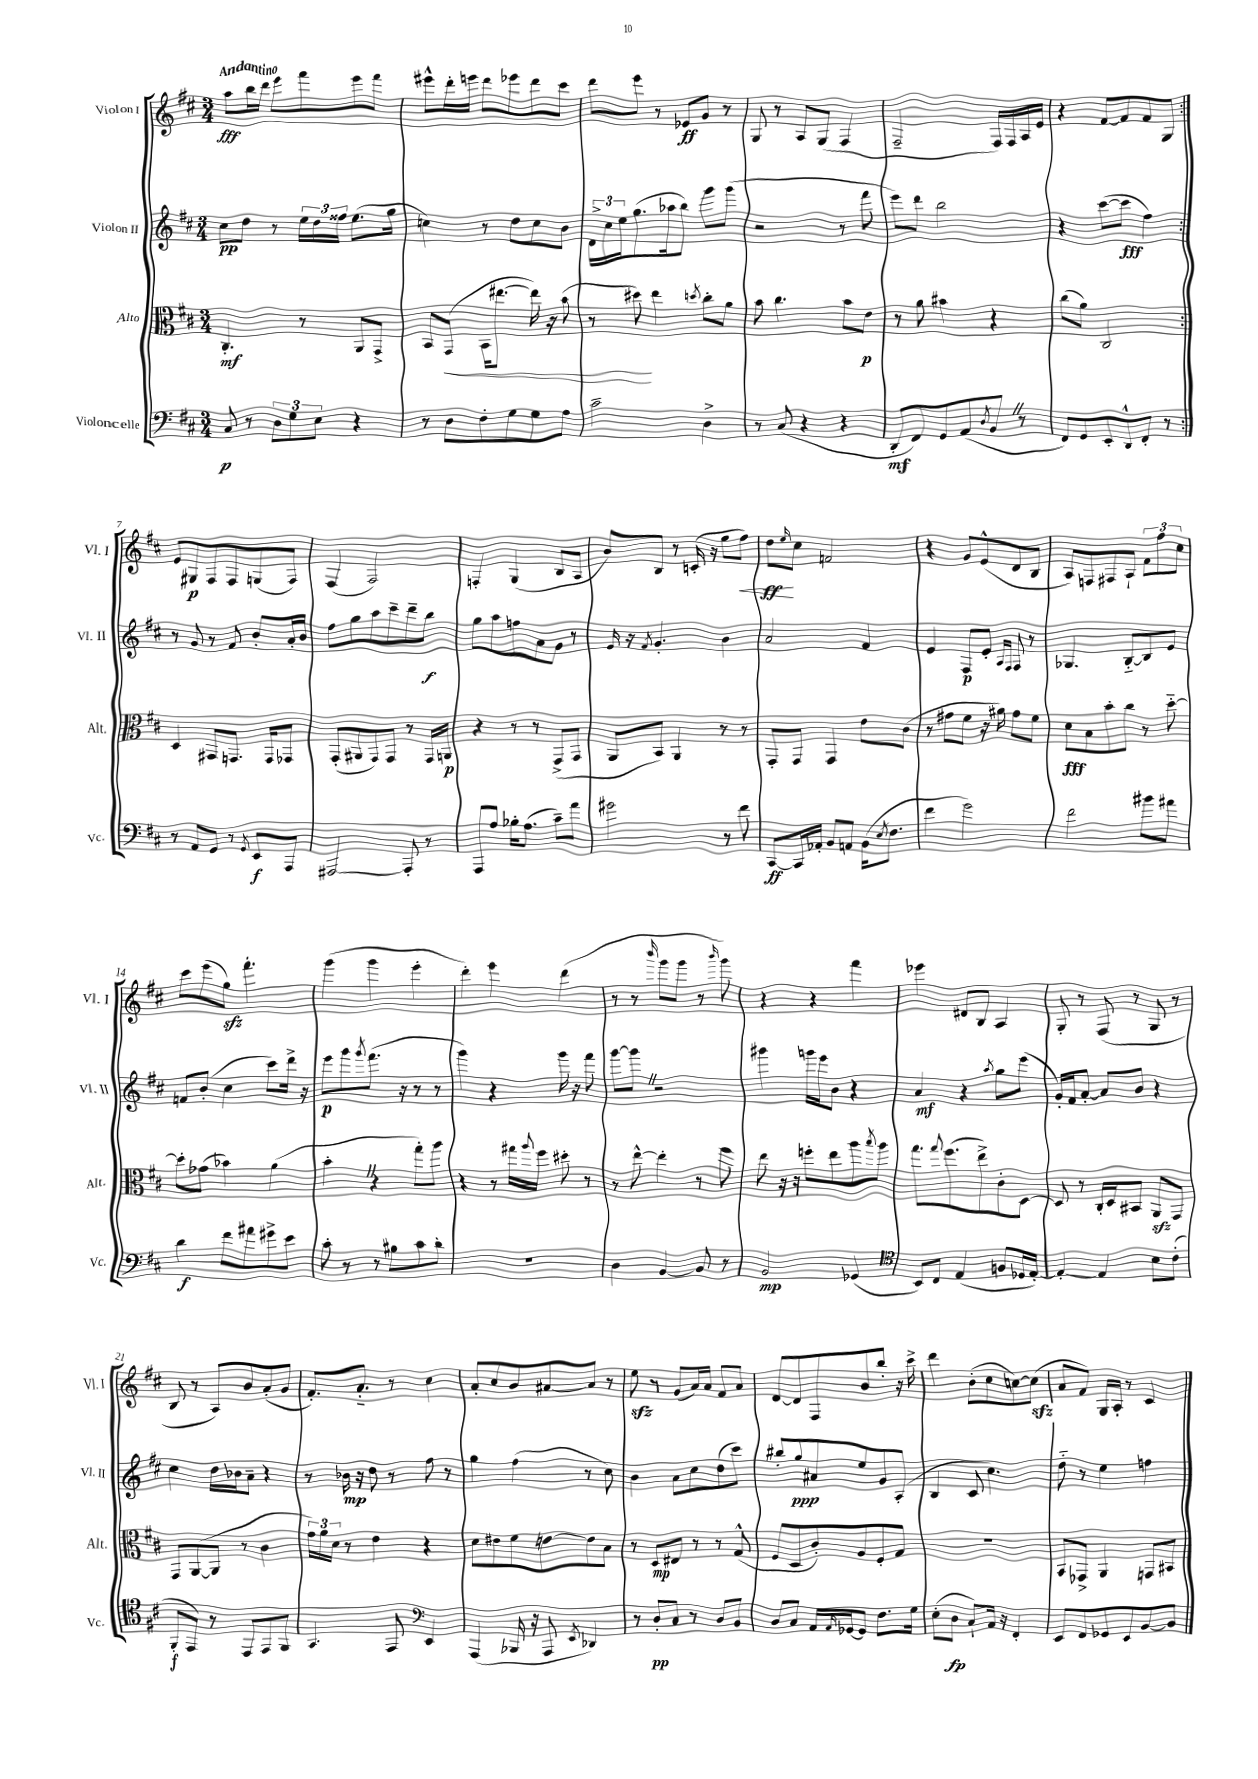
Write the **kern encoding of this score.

**kern	**kern	**kern	**kern
*staff4	*staff3	*staff2	*staff1
*clefF4	*clefC3	*clefG2	*clefG2
*k[f#c#]	*k[f#c#]	*k[f#c#]	*k[f#c#]
*M3/4	*M3/4	*M3/4	*M3/4
8C#/	4.C#'/	8cc#\L	8aa\L
8r	.	8dd\J	16bb\L
.	.	.	16ddd\JJ
12D\L	.	8r	8eee\L
12G\	.	.	.
.	8r	24ee\LL	8fff#\
12E\J	.	24dd\	.
.	.	24ff##\JJ	.
4r	8AA/L	(8.ee\L	8eee\
.	8GG^/J	.	8fff#\J
.	.	16gg\Jk	.
=	=	=	=
8r	8BB/L	4cc\)	8eee#^^\L
8D\L	(8GG/J	.	16ddd'\L
.	.	.	16eee\JJ
8F#'\	16BB\LK	8r	8ddd\L
.	[8.ee#\J	.	.
8G\	.	8dd\L	8eee-\
8G\	16ee#\])	8cc\	8ddd\
.	16r	.	.
8A\J	(8b\	8b\J	8ccc#\J
=	=	=	=
2c#~\	8r	24d^\LL	8ddd\L
.	.	24cc#\	.
.	.	24ee\J	.
.	8dd#\)	(8.gg\	8eee\J
.	4ee\	.	8r
.	.	16aa-\k	.
.	.	8bb\J)	8e-/L
.	8qdd/	.	.
4D^\	8cc#'\L	8ggg\L	8g/J
.	8a\J	(8ggg\J	8r
=	=	=	=
8r	8b\	2r	8G/
(8C#/	4.cc#\	.	8r
4r	.	.	8A/L
.	.	.	(8G/J
4r	8b\L	8r	4F#/
.	8e\J	8fff#\	.
=	=	=	=
8DD'/L	8r	8eee\L)	2F#~/
8FF#/)	8a\	8ddd\J	.
8GG/	4b#\	2bb\	.
(8AA/	.	.	.
8qD/	.	.	.
8BB/J	4r	.	16F#/LL)
.	.	.	16F#/
8r	.	.	16A/
.	.	.	16e/JJ
=	=	=	=
8FF#/L)	(8cc#\L	4r	4r
8GG/	8a\J)	.	.
8EE'/	2C#/	([8ccc#\L	[8f#/L
8DD^^/	.	8ccc#\]J	8f#/]
8FF#'/J	.	4ff#\)	8f#/
8r	.	.	8G/J
=:|!	=:|!	=:|!	=:|!
8r	4D/	8r	8e/L
8AA/L	.	8g/	8G#/
8GG/J	8GG#/L	8r	8F#/
8r	8.GG/J	8f#/	8F#/
8qGG/	.	.	.
8EE/L	.	8b'/L	(8G/
.	16GG/LK	.	.
8AAA/J	8GG-/J	16a'/L	8F#/J)
.	.	16b/JJ	.
=	=	=	=
[2AAA#/	(8GG'/L	8ff#\L	(4F#/
.	8AA#/	8gg\	.
.	8GG/)	8aa\	2F#/)
.	8GG/J	8ccc#~\	.
8AAA#'/]	8r	8ddd~\	.
8r	16GG/LL	8bb\J	.
.	16AA/JJ	.	.
=	=	=	=
8AAA/L	4r	8gg\L	4F'/
8A/J	.	8aa\	.
16B-'\LK	8r	8ff\	(4G/
(8.A\J	.	.	.
.	8r	8a\	.
8c#~\L)	(8GG^/L	8g\J	8B/L
8a\J	8GG/J	8r	8A/J
=	=	=	=
2g#\	8AA/L	16e/	8b/L)
.	.	16r	.
.	.	8qf#/	.
.	8BB/J)	4.g'/	8B/J
.	4AA/	.	8r
.	.	.	(16c'/
.	.	.	16r
8r	8r	4b\	8gg\L
8f#\	8r	.	8ff#\J)
=	=	=	=
[8CC#/L	8GG'/L	2a/	8dd\L
.	.	.	16qqee/
16CC#/]L	8GG/J	.	8cc#\J
16AA-'/JJ	.	.	.
8BB/L	4GG/	.	2f/
8AA/J	.	.	.
(16BB\LK	8e\L	4f#/	.
8qE/	.	.	.
8.F#\J	.	.	.
.	(8c#\J	.	.
=	=	=	=
4f#\	8r	4e/	4r
.	8g#\L	.	.
2g\)	8f#\J	8F#/L	8g/L
.	16r	8e'/J	(8e^^/
.	16a#\)	.	.
.	.	16qqA/LL	.
.	.	16qqF#/JJ	.
.	8g#\L	8F#/	8d/
.	8f#\J	8r	8B/J
=	=	=	=
2f#\	8d\L	4.G-/	8A/L)
.	8B\	.	8F/
.	8b'\	.	8F#/
.	8cc#\J	[8B'~/L	8A`/J
8b#\L	8r	8B/]	12f#\L
.	.	.	12ff#\
8a#\J	[8dd'~\	8e/J	.
.	.	.	12cc#\J
=	=	=	=
4d\	8dd'\]L	8f/L	8ccc#\L
.	(8g-\J	(8b'/J	(8eee\
8f#\L	4b-\)	4cc#\	8gg\J)
8a#\	.	.	4.fff#'\
8g#^\	(4a\	8ccc#\L)	.
8e\J	.	16ddd^\Jk	.
.	.	16r	.
=	=	=	=
8c#'\	4b'\	8eee\L	(4ggg\
8r	.	8ggg\	.
.	.	8qggg/	.
8r	4r	(8.fff#\J	4ggg\
8B#\L	.	.	.
.	.	16r	.
8c#\	8gg'\L)	8r	4eee'\
8d'\J	8aa\J	8r	.
=	=	=	=
2.r	4r	4ggg\)	4ddd'\)
.	8r	4r	4eee\
.	16gg#\LL	.	.
.	8qqaa/	.	.
.	16ff#\JJ	.	.
.	8dd#'\	16ggg\	(4ddd\
.	.	16r	.
.	8r	8fff#\	.
=	=	=	=
4D\	8r	[8ggg\L	8r
.	[8ee^^\	8ggg\]J	8r
.	.	.	16qqbbb/
[4BB/	4ee'\]	2r	8ggg\L
.	.	.	8ggg\J
8BB/]	8r	.	8r
.	.	.	16qqbbb/
8r	8ff#\	.	8ggg\)
=	=	=	=
2BB/	8ee\	4ggg#\	4r
.	16r	.	.
.	16r	.	.
.	8ff'\L	16ggg\LL	4r
.	.	16eee\J	.
.	8ee\	8b\J	.
(4GG-/	8aa\	4r	4fff#\
.	8qbb/	.	.
.	8aa\J	.	.
=	=	=	=
*clefC4	*	*	*
8BB/L)	8.gg\L	4a/	4eee-\
8C#/J	.	.	.
.	8qqgg/	.	.
.	(8.ff#\	.	.
(4E/	.	4r	8d#/L
.	8ee^\)	.	8B/J
.	.	8qaa/	.
8F/L	8c#'\	8gg\L	4A/
16D-/L	[8D\J	(8eee\J	.
[16E'/JJ)	.	.	.
=	=	=	=
4E'/_	8D/]	16g'/LL)	8G'/
.	.	16f#/J	.
.	8r	[8a'/J	8r
4E/]	16C#'/LL	8a/]L	(8F#/
.	16D/J	.	.
.	8BB#/J	8b/J	8r
8B\L	8AA/L	4r	8G/
(8c#'\J	8GG/J	.	8r
=	=	=	=
8FF#'/L	8GG/L	4cc#\	8B/
8EE/J)	([8AA/	.	8r
8r	8AA/]J	16dd\LL	8A/L)
.	.	16b-\J	.
8EE/L	8r	8a~\J	8b/
8EE/	4c#\	4r	(8a'/
8FF#/J	.	.	8g/J
=	=	=	=
4.GG/	24g\LL)	8r	8.f#'/L)
.	24a\	.	.
.	24d\JJ	.	.
.	8r	16b-\	.
.	.	16r	8.a'~/J
.	4e\	8dd\	.
8EE/	.	8r	8r
*clefF4	*	*	*
4EE/	4r	8ff#\	4cc#\
.	.	8r	.
=	=	=	=
(4AAA/	8d\L	4gg\	8a'/L
.	8e#\	.	8cc#/
16BBB-/	8f#\	(4ff#\	8b/
16r	.	.	.
8AAA/	[8e\	.	[8a#/
8qEE/	.	.	.
4DD-/)	8e\]	8r	8a#/]J
.	8B\J	8cc#\)	8r
=	=	=	=
8r	8r	4b\	8ee\
8D'/L	8D/L	.	8r
8C#/J	8E#/J	8a\L	(8g/L
8r	8r	8cc#\	16a/L)
.	.	.	16a/JJ
8D/L	8r	(8dd\	8f#/L
8BB/J	(8G^^/	8ccc#\J)	8a/J
=	=	=	=
8D/L	8F#/L	8bb#'/L	[8d/L
8C#/J	8D/	8gg/	8d/]
16AA/LL	8c#'/)	8a#/	8F#/
16qqAA/	.	.	.
[16GG-/J	.	.	.
8GG-/]J	8A/	8ee/	8b/
8.F#\L	8F#'/	8g/	8bb'/J
.	8G/J	(8A'/J	16r
16G\Jk	.	.	16ccc#^\
=	=	=	=
(8E'\L	2.r	4B/	4ddd\
8D\J	.	.	.
8C#`/L)	.	8c#/	(8b'\L
16AA/Jk	.	4.cc#\)	8cc#\
16r	.	.	.
4FF#'/	.	.	[8cc\)
.	.	.	(8cc\]J
=	=	=	=
8EE/L	8BB/L	8dd'~\	8a/L
8FF#/	8GG-^/J	8r	8f#/J)
8GG-/	4AA/	4ee\	16G/LL
.	.	.	16A'/JJ
8EE/	.	.	8r
[8BB/	8GG/L	4ff\	4c#/
8BB/]J	8BB#/J	.	.
==	==	==	==
*-	*-	*-	*-
